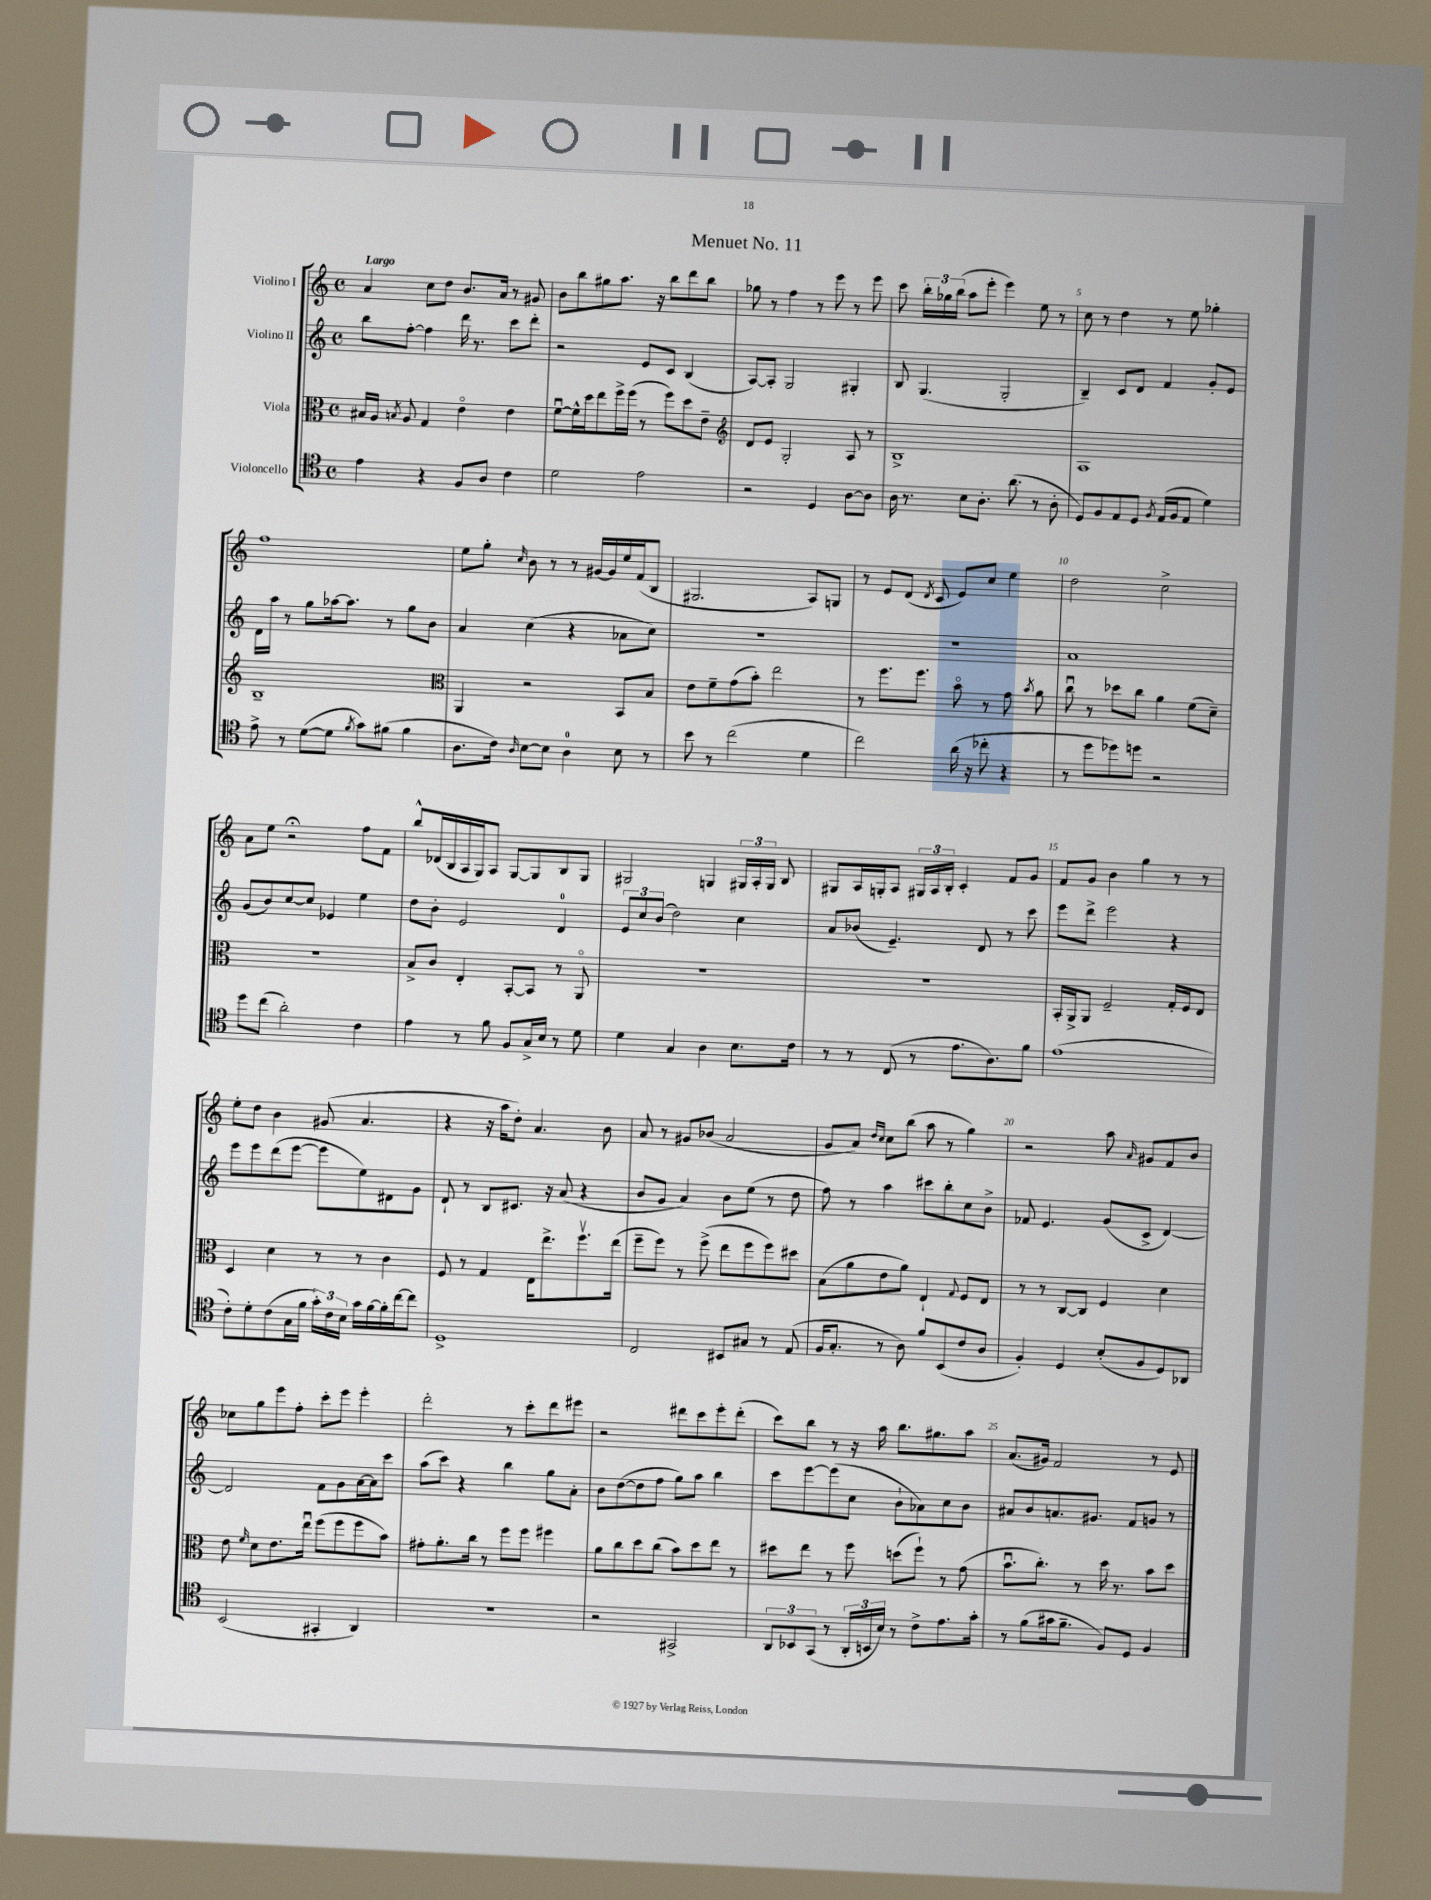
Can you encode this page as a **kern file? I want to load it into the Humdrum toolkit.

**kern	**kern	**kern	**kern
*staff4	*staff3	*staff2	*staff1
*clefC4	*clefC3	*clefG2	*clefG2
*k[]	*k[]	*k[]	*k[]
*M4/4	*M4/4	*M4/4	*M4/4
*met(c)	*met(c)	*met(c)	*met(c)
4e	16B#	8bb	4a
.	16A	.	.
.	8qB	.	.
.	8A	[8ff'	.
4r	4G	4ff]	8cc
.	.	.	8dd
8F	4eo	16ddd	8.b
.	.	8.r	.
8A	.	.	.
.	.	.	16a
4c	4e	8ccc	8r
.	.	8ddd'	8g#
=	=	=	=
2d	[8fu	2r	8b
.	16f^^]	.	8bb
.	16dd	.	.
.	8ee	.	8gg#
.	16ff^	.	8.aa
.	(16ff	.	.
2e	8r	8e	.
.	.	.	16r
.	8ff)	8c	8bb
.	8dd	(4B	8ddd
.	8e~	.	8bb
=	=	=	=
*	*clefG2	*	*
2r	8d	[8A)	8gg-
.	8e	8A']	8r
.	2G'	2G	4ff
4D	.	.	8r
.	.	.	8eee
[8A	8A	4G#'	8r
8A]	8r	.	8eee
=	=	=	=
16A	1B^	8B	8ccc
8.r	.	.	.
.	.	(4.G	24bb'
.	.	.	24gg-
.	.	.	(24bb
8B	.	.	8aa
8.A'	.	.	8eee'
.	.	2G'	4eee)
(8.a	.	.	.
8r	.	.	8ee
8A'	.	.	8r
=	=	=	=
8D)	1A	4B~)	8cc
8F	.	.	8r
8E	.	8c	4dd
8D	.	8d	.
8qF	.	.	.
(16E	.	4f	8r
16F	.	.	.
8E	.	.	8ee
4d)	.	8g'	4gg-'
.	.	8e	.
=	=	=	=
8e^	1B~	16d	1ff
.	.	16aa	.
8r	.	8r	.
([8d	.	8gg	.
8d]	.	[16aa-	.
.	.	8.aa-]	.
8qf	.	.	.
8g)	.	.	.
(8f#	.	8r	.
4f#	.	8gg	.
.	.	8b	.
=	=	=	=
*	*clefC3	*	*
8.A	4AA	4a	8ee
.	.	.	8gg'
16c)	.	.	.
16qqA	.	.	16qqcc
[8B	2r	(4cc	8b
8B]	.	.	8r
4A	.	4r	8r
.	.	.	[16g#
.	.	.	16g#]
8B	8BB	8a-	16ee
.	.	.	(16f
8r	8B	8cc)	8B
=	=	=	=
8b	8e	1r	2.G#
8r	8f~	.	.
(2cc	(8g	.	.
.	8b')	.	.
.	2ee	.	.
4d	.	.	8A)
.	.	.	8G
=	=	=	=
2cc)	8r	1r	8r
.	8.ff	.	8e
.	.	.	(8d
.	8.ff	.	.
.	.	.	8qd
.	.	.	8c
(16a	8bo	.	8e)
16r	.	.	.
8cc-'	8r	.	8cc
4r	8g	.	4ee
.	8qb	.	.
.	8a	.	.
=	=	=	=
8r	8ccu	1a	2dd
8dd	8r	.	.
8dd-)	8dd-	.	.
8dd	8cc	.	.
2r	4a	.	2cc^
.	(8f	.	.
.	8d~)	.	.
=	=	=	=
8dd	1r	(8g	8a
(8cc	.	8b)	8ee
2a')	.	[8cc	2r;
.	.	8cc]	.
.	.	4e-	.
4c	.	4ee	8ff
.	.	.	8f
=	=	=	=
4e	8B^	8dd	8bb^^
.	8c	8b'	(16d-
.	.	.	16B
8r	4E'	2e	16A
.	.	.	16G)
8f	.	.	8A
8F	[8BB'	.	[8G
16G^	8BB]	.	8G]
16B	.	.	.
8r	8r	4d	8B
8d	8AAo	.	8G
=	=	=	=
4d	1r	12e	2G#
.	.	12cc	.
.	.	(12b	.
4G	.	2dd)	.
4A	.	.	4G
8.B	.	4cc	24G#
.	.	.	24A'
.	.	.	24G#
.	.	.	8B
16c	.	.	.
=	=	=	=
8r	1r	8a	8G#
8r	.	(8b-	16A
.	.	.	16G'
(8C	.	4.e~)	8A
8r	.	.	24G#
.	.	.	24A
.	.	.	24B'
8.e	.	.	4c'
.	.	8d	.
8.A)	.	.	.
.	.	8r	8f
8f	.	8ccc	8g
=	=	=	=
(1e	16BB'	8eee	8f
.	16AA^	.	.
.	8AA	8ddd^	8g
.	2F~	2eee	4b
.	.	.	4gg
.	16G'	4r	8r
.	16F	.	.
.	8E	.	8r
=	=	=	=
8c')	4D	8eee	8ee'
8d'	.	8eee	8dd
(8c	4d	(8ddd	4b
16G	.	[8eee	.
16f	.	.	.
24g')	8r	8eee]	(8g#
24c	.	.	.
24B	.	.	.
16g	8r	8ee)	4.a
[16f	.	.	.
16f']	4c	8d#	.
[16cc	.	.	.
8cc]	.	8g	.
=	=	=	=
1D^	8F	8d`	4r
.	8r	8r	.
.	4G	8B	16r
.	.	.	16aa
.	.	8.c#	8dd')
.	16E	.	4.a
.	8.ee^	16r	.
.	.	(8a	.
.	8.ffv	4r	.
.	.	.	8b
.	(16ee	.	.
=	=	=	=
2C	8ff~	8b	8a
.	8ff)	8g	8r
.	8r	4a)	8g#
.	(8ff^	.	(8b-
8BB#	8ee	8b	2a
8G#	8ff	(8ee	.
8r	8ff)	8r	.
(8E	8dd#	8dd	.
=	=	=	=
16F	(8B	8ff)	8g
8.G'	.	.	.
.	8a	8r	8a)
.	.	.	16qqdd
.	.	.	16qqcc
8r	8e	4aa	8cc
8A)	8a)	.	(8bb
8f	4E`	8ccc#	8aa
(8BB	.	8bb'	8r
.	8qqG	.	.
8c	8F	8cc	4gg)
8A	8E	8b^	.
=	=	=	=
4F')	8r	8f-	2r
.	8r	4.e	.
4D	[8C	.	.
.	8C]	.	.
(8B'	4F	(8g	8aa
.	.	.	16qqa
8F	.	8c^	8g#
8D)	4d	[4d)	8f
8AA-	.	.	8b
=	=	=	=
(2BB	8e	2d]	8cc-
.	16qqf	.	.
.	8d	.	8gg
.	8.e	.	8eee
.	.	.	8ff'
.	16eeu	.	.
4GG#'	(8ff	8f	8ccc'
.	8ff	8g	8eee
4AA)	8ff	[16a	4eee'
.	.	16a]	.
.	8b)	8ccc	.
=	=	=	=
1r	8g#'	(8aa	2ddd'
.	8.a'	8ccc)	.
.	.	4r	.
.	16cc	.	.
.	8r	.	.
.	8ff	4bb	8r
.	8ff	.	8ccc'
.	4ff#	8gg	8ddd
.	.	8a'	8eee#
=	=	=	=
2r	8a	8b	2r
.	8cc	([8dd	.
.	8dd	8dd]	.
.	(8cc	8ff	.
2GG#^	8b)	8gg)	8ddd#
.	8dd	8aa	8ccc
.	8ee	4bb	8eee'
.	8r	.	(8ddd#'
=	=	=	=
12AA	8dd#	8ccc	8ccc)
12BB-	.	.	.
.	8ee	[8eee	8bb
(12GG	.	.	.
8r	8r	(8eee]	8r
24AA'	8ff	8cc	16r
24BB	.	.	.
.	.	.	16aa
24B)	.	.	.
8r	(8dd	8b`	8.bb
8c^	8ff`)	8a-)	.
.	.	.	8.gg#
8.e	8r	8cc	.
.	(8g	8b	8aa
16g'	.	.	.
=	=	=	=
8r	8.bu	8a#	(8.a
(8f	.	8b	.
.	8.cc')	.	16g#)
16g#	.	8.a	2f
8.f~	.	.	.
.	8r	.	.
.	.	8.g#	.
8F)	16dd	.	.
.	8.r	.	.
8D	.	8f	.
4F	8b	8g	8r
.	8dd	8r	8e
==	==	==	==
*-	*-	*-	*-
